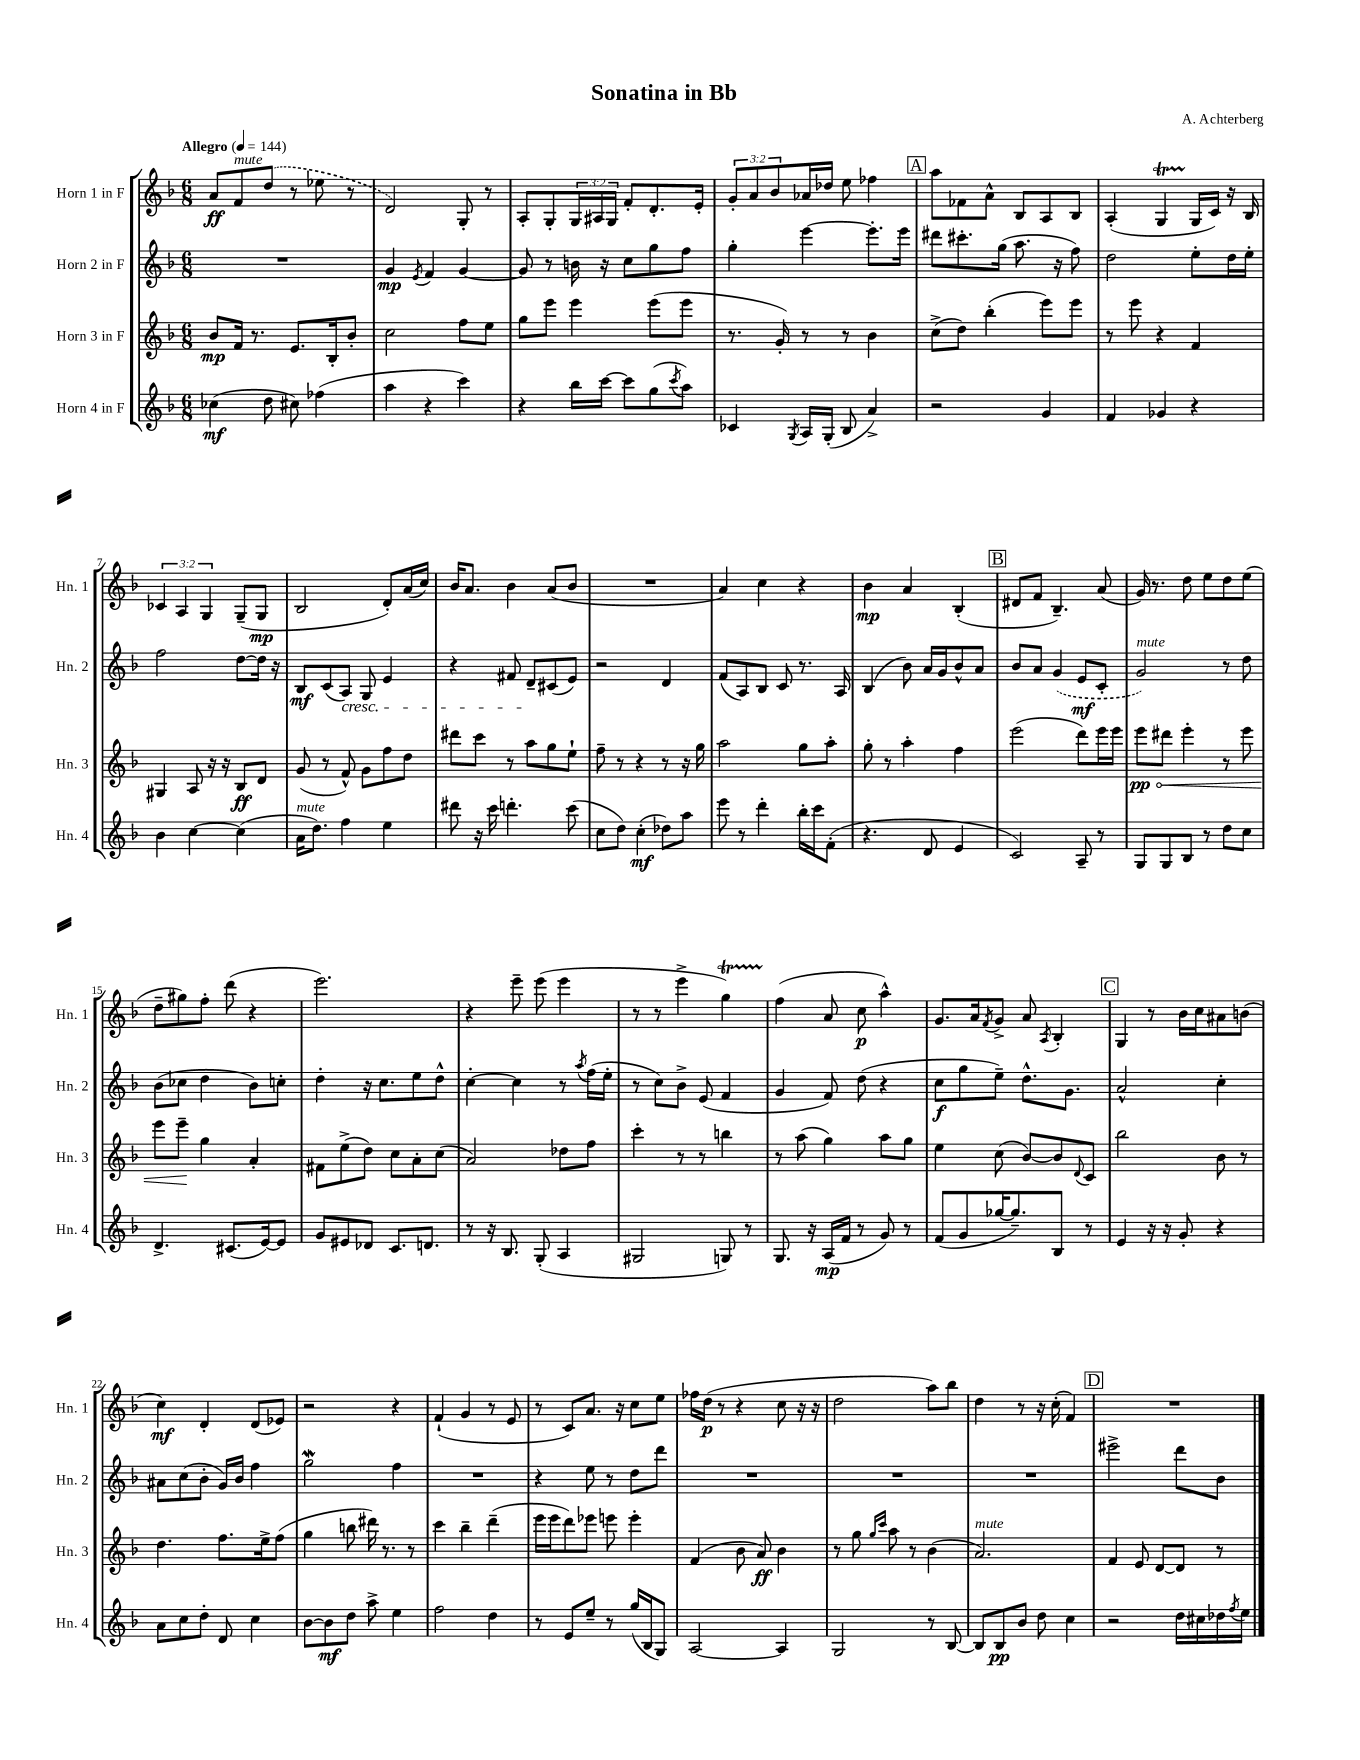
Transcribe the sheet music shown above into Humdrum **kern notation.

**kern	**kern	**kern	**kern
*staff4	*staff3	*staff2	*staff1
*clefG2	*clefG2	*clefG2	*clefG2
*k[b-]	*k[b-]	*k[b-]	*k[b-]
*M6/8	*M6/8	*M6/8	*M6/8
*MM144	*MM144	*MM144	*MM144
(4cc-\	8b-/L	2.r	8a/L
.	16f/Jk	.	8f/
.	8.r	.	.
8dd\	.	.	(8dd/J
8cc#\)	8.e/L	.	8r
(4ff-\	.	.	8ee-\
.	16B-'/k	.	.
.	8b-'/J	.	8r
=	=	=	=
4aa\	2cc\	4g/	2d/)
.	.	8qe/	.
4r	.	4f/	.
4ccc\)	8ff\L	[4g/	8G'/
.	8ee\J	.	8r
=	=	=	=
4r	8gg\L	8g/]	8A'/L
.	8eee\J	8r	8G'/
16bb-\LL	4eee\	16b\	24G/L
.	.	.	24A#/
[16ccc\JJ	.	16r	.
.	.	.	24G/JJ
8ccc\]L	.	8cc\L	8f'/L
(8gg\	(8eee\L	8gg\	8.d'/
8qccc/	.	.	.
8aa\J)	8eee\J	8ff\J	.
.	.	.	16e'/Jk
=	=	=	=
4c-/	8.r	4gg'\	12g'/L
.	.	.	12a/
.	.	.	12b-/
.	16g'/)	.	.
8qG/	.	.	.
16A/LL	8r	[4eee\	16a-/L
(16G'/JJ	.	.	16dd-/JJ
8B-/	8r	.	8ee\
4a^/)	4b-\	8.eee'\]L	4ff-\
.	.	16eee\Jk	.
=	=	=	=
2r	(8cc^\L	8ddd#\L	8aa\L
.	8dd\J)	8.ccc#'\	8f-\
.	(4bb-'\	.	8a^^\J
.	.	(16gg\Jk	.
.	.	8.aa\	8B-/L
4g/	8eee\L)	.	8A/
.	.	16r	.
.	8eee\J	8ff\)	8B-/J
=	=	=	=
4f/	8r	2dd\	(4A'/
.	8eee\	.	.
4g-/	4r	.	4G/
4r	4f/	8ee'\L	16G/LL
.	.	.	16c/JJ)
.	.	16dd\L	16r
.	.	16ee'\JJ	16B-/
=	=	=	=
4b-\	4G#/	2ff\	6c-/
.	.	.	6A/
[4cc\	8A/	.	.
.	.	.	6G/
.	16r	.	.
.	16r	.	.
(4cc\]	8B-/L	[8dd\L	(8G~/L
.	8d/J	16dd\]Jk	8G/J
.	.	16r	.
=	=	=	=
16a\LK	(8g/	8B-/L	2B-/
8.dd\J)	.	.	.
.	8r	(8c/	.
4ff\	8f^^/)	8A/J)	.
.	8g\L	8G/	.
4ee\	8ff\	4e/	8d'/L)
.	8dd\J	.	(16a/L
.	.	.	16cc/JJ)
=	=	=	=
8ddd#\	8ddd#\L	4r	16b-/LK
.	.	.	8.a/J
16r	8ccc\J	.	.
16ccc\	.	.	.
4.ddd'\	8r	8f#/	4b-\
.	8aa\L	8d~/L	.
.	8gg\	(8c#/	(8a/L
(8ccc\	8ee`\J	8e/J)	8b-/J
=	=	=	=
8cc\L	8ff~\	2r	2.r
8dd\J)	8r	.	.
(4cc'\	4r	.	.
8dd-\L)	8r	4d/	.
8aa\J	16r	.	.
.	16gg\	.	.
=	=	=	=
8eee\	2aa\	(8f/L	4a/)
8r	.	8A/)	.
4ddd'\	.	8B-/J	4cc\
.	.	8c/	.
16bb-'\LL	8gg\L	8.r	4r
16ccc\J	.	.	.
(8f'\J	8aa'\J	.	.
.	.	16A/	.
=	=	=	=
4.r	8gg'\	(4B-/	4b-\
.	8r	.	.
.	4aa'\	8b-\)	4a/
8d/	.	16a/LL	.
.	.	16g/J	.
4e/	4ff\	8b-^^/	(4B-'/
.	.	8a/J	.
=	=	=	=
2c/)	(2eee\	8b-/L	8d#/L
.	.	8a/J	8f/J
.	.	(4g/	4.B-~/)
8A~/	8ddd\L)	8e/L	.
8r	16eee\L	8c'/J	(8a/
.	16eee\JJ	.	.
=	=	=	=
8G/L	8eee\L	2g/)	16g/)
.	.	.	8.r
8G/	8ddd#\J	.	.
8B-/J	4eee'\	.	8dd\
8r	.	.	8ee\L
8dd\L	8r	8r	8dd\
8cc\J	8eee\	8dd\	(8ee\J
=	=	=	=
4.d^/	8eee\L	(8b-\L	8dd~\L
.	8eee~\J	8cc-\J	8gg#\)
.	4gg\	4dd\	8ff'\J
(8.c#/L	.	.	(8ddd\
.	4a'/	8b-\L)	4r
[16e/k)	.	.	.
8e/]J	.	8cc'\J	.
=	=	=	=
8g/L	8f#\L	4dd'\	2.eee\)
8e#/	(8ee^\	.	.
8d-/J	8dd\J)	16r	.
.	.	8.cc\L	.
8.c/L	8cc\L	.	.
.	8a'\	8ee\	.
8.d/J	.	.	.
.	(8cc\J	8dd^^\J	.
=	=	=	=
8r	2a/)	[4cc'\	4r
16r	.	.	.
8.B-/	.	.	.
.	.	4cc\]	8eee~\
(8G'/	.	.	(8eee\
4A/	8dd-\L	8r	4eee\
.	.	8qaa/	.
.	8ff\J	(16ff\LL	.
.	.	16ee'\JJ	.
=	=	=	=
2G#/	4ccc'\	8r	8r
.	.	8cc\L)	8r
.	8r	8b-^\J	4eee^\
.	8r	(8e/	.
8G/)	4bb\	4f/	4gg\)
8r	.	.	.
=	=	=	=
8.G/	8r	4g/	(4ff\
.	(8aa\	.	.
16r	.	.	.
(16A/LL	4gg\)	8f/)	8a/
16f/JJ	.	.	.
8r	.	(8dd\	8cc\
8g/)	8aa\L	4r	4aa^^\)
8r	8gg\J	.	.
=	=	=	=
(8f/L	4ee\	8cc\L	8.g/L
8g/	.	8gg\	.
.	.	.	16a/k
.	.	.	8qf/
[16gg-/K	(8cc\	8ee~\J)	8g^/J
8.gg-~/])	.	.	.
.	[8b-/L)	8.dd^^\L	8a/
.	.	.	8qA/
8B-/J	8b-/]	.	4B-'/
.	.	8.g\J	.
.	8qqd/	.	.
8r	8c/J	.	.
=	=	=	=
4e/	2bb-\	2a^^/	4G/
16r	.	.	8r
16r	.	.	.
8g'/	.	.	16b-\LL
.	.	.	16cc\J
4r	8b-\	4cc'\	8a#\
.	8r	.	(8b\J
=	=	=	=
8a\L	4.dd\	8a#\L	4cc\)
8cc\	.	(8cc\	.
8dd'\J	.	8b-'\J	4d'/
8d/	8.ff\L	16g/LL)	.
.	.	16b-/JJ	.
4cc\	.	4ff\	(8d/L
.	16ee^\k	.	.
.	(8ff\J	.	8e-/J)
=	=	=	=
[8b-\L	4gg\	2gg\	2r
8b-\]	.	.	.
8dd\J	8bb\	.	.
8aa^\	16ddd#\)	.	.
.	8.r	.	.
4ee\	.	4ff\	4r
.	8r	.	.
=	=	=	=
2ff\	4ccc\	2.r	(4f`/
.	4bb-~\	.	4g/
4dd\	(4ddd~\	.	8r
.	.	.	8e/
=	=	=	=
8r	16eee\LL	4r	8r
.	16eee\J	.	.
8e/L	8ddd\)	.	8c/L)
8ee~/J	8eee-\J	8ee\	8.a/J
8r	8eee\	8r	.
.	.	.	16r
(16gg/LL	4eee'\	8dd\L	8cc\L
16B-/J	.	.	.
8G/J)	.	8ddd\J	8ee\J
=	=	=	=
[2A/	(4f/	2.r	16ff-\LL
.	.	.	(16dd\JJ
.	.	.	8r
.	8b-\	.	4r
.	8a/)	.	.
4A/]	4b-\	.	8cc\
.	.	.	16r
.	.	.	16r
=	=	=	=
2G/	8r	2.r	2dd\
.	8gg\	.	.
.	16qqgg/LL	.	.
.	16qqccc/JJ	.	.
.	8aa\	.	.
.	8r	.	.
8r	(4b-\	.	8aa\L)
[8B-/	.	.	8bb-\J
=	=	=	=
8B-/]L	2.a/)	2.r	4dd\
8B-/	.	.	.
8b-/J	.	.	8r
8dd\	.	.	16r
.	.	.	(16cc'\
4cc\	.	.	4f/)
=	=	=	=
2r	4f/	2eee#^\	2.r
.	8e/	.	.
.	[8d/L	.	.
16dd\LL	8d/]J	8ddd\L	.
16cc#\	.	.	.
16dd-\	8r	8b-\J	.
8qff/	.	.	.
16ee\JJ	.	.	.
==	==	==	==
*-	*-	*-	*-
